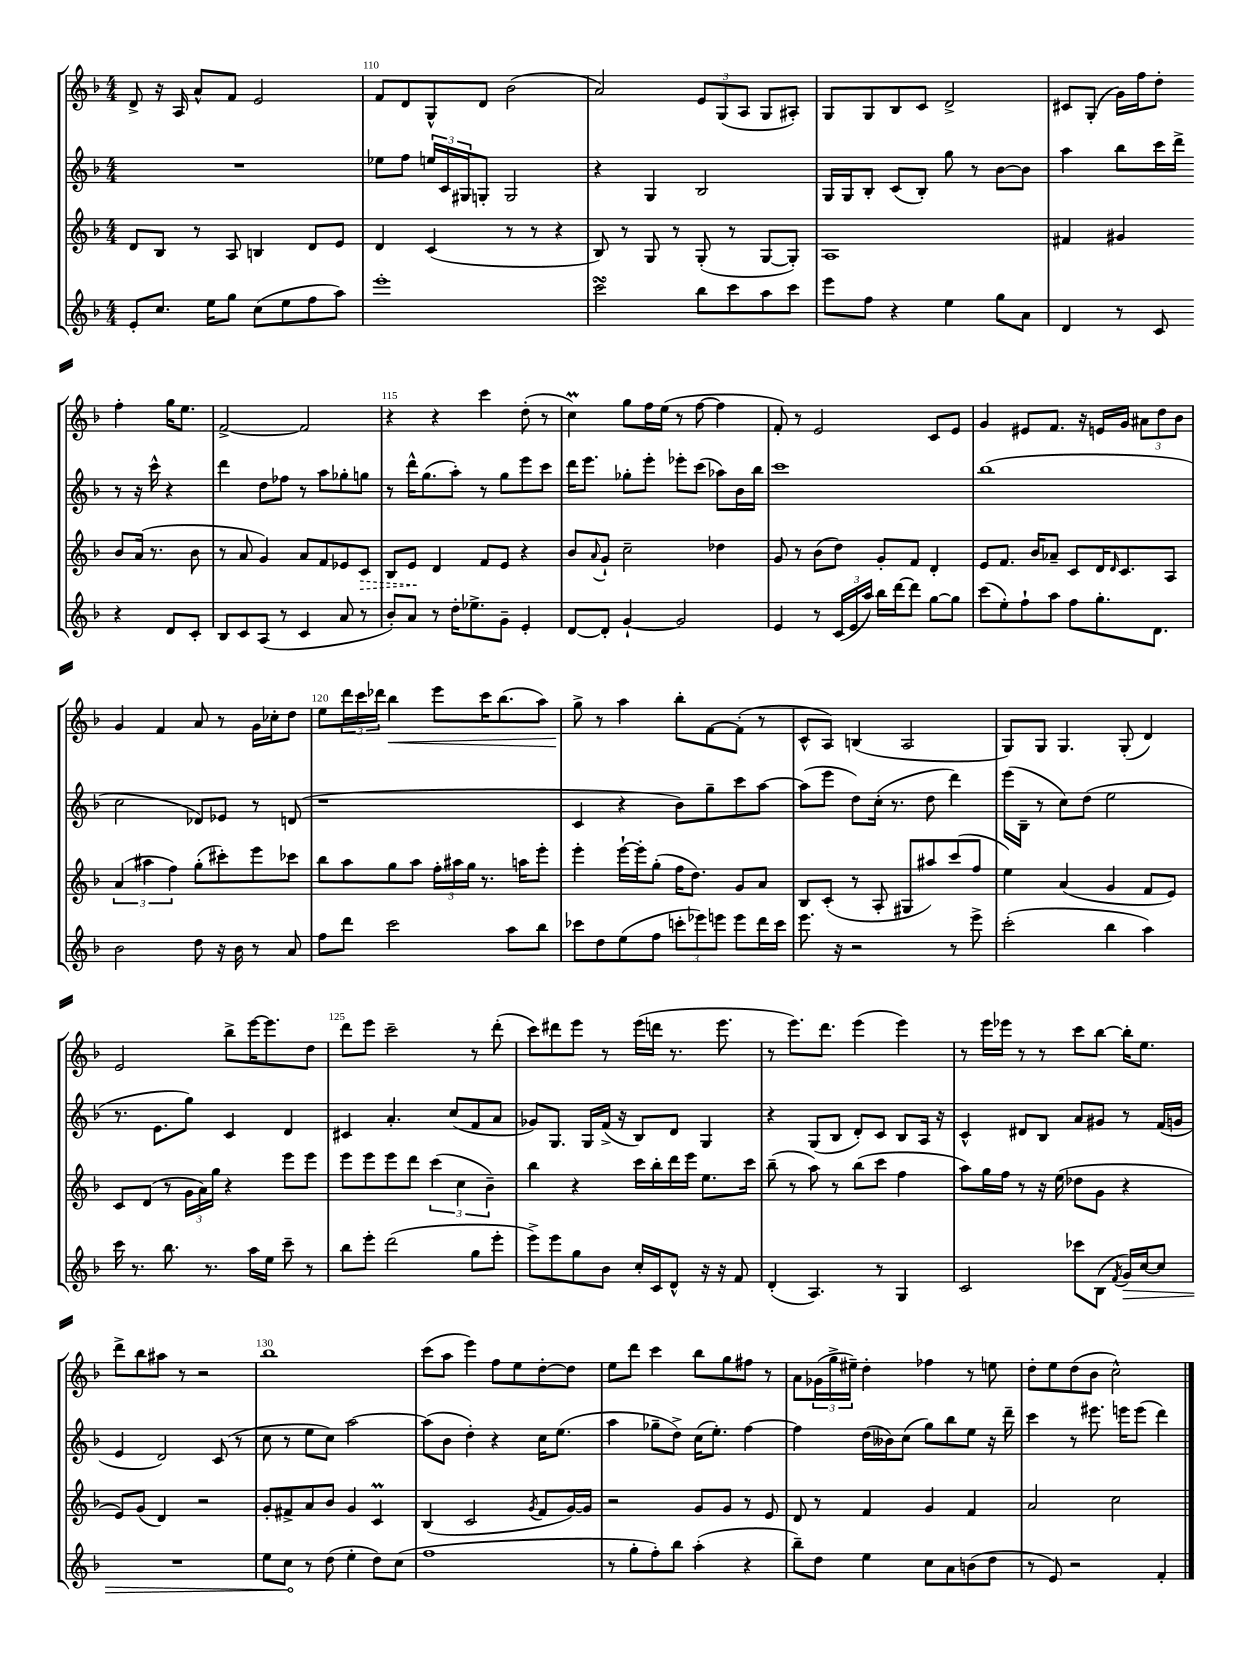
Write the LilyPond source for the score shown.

<<
\new StaffGroup <<
\new Staff = "s0" {
    \clef treble \key f \major \numericTimeSignature \time 4/4
    d'8-> r16 a16 a'8-^ f'8 e'2 |
    f'8 d'8 g8-^ d'8 bes'2( |
    a'2) \tuplet 3/2 { e'8 g8( a8 } g8 ais8-.) |
    g8 g8 bes8 c'8 d'2-> |
    cis'8 g8-.( g'16) f''16 d''8-. f''4-. g''16 e''8. |
    f'2~-> f'2 |
    r4 r4 c'''4 d''8-.( r8 |
    c''4\prall) g''8 f''16 e''16( r8 f''8~ f''4 |
    f'8-.) r8 e'2 c'8 e'8 |
    g'4 eis'8 f'8. r16 e'16 g'16 \tuplet 3/2 { ais'8 d''8 bes'8 } |
    g'4 f'4 a'8 r8 g'16 ces''16-. d''8 |
    e''8 \tuplet 3/2 { d'''16 c'''16 des'''16 } bes''4\< e'''8 c'''16 bes''8.( a''8) |
    g''8->\! r8 a''4 bes''8-. f'8~ f'8-.( r8 |
    c'8-^ a8) b4( a2 |
    g8) g8 g4. g8-.( d'4) |
    e'2 bes''8-> e'''16~ e'''8. d''8 |
    d'''8 e'''8 c'''2-- r8 d'''8-.( |
    c'''8) dis'''8 e'''8 r8 e'''16( d'''16 r8. e'''8. |
    r8 e'''8.) d'''8. e'''4( e'''4) |
    r8 e'''16 ees'''16 r8 r8 c'''8 bes''8~ bes''16-. e''8. |
    d'''8-> bes''8 ais''8 r8 r2 |
    bes''1 |
    c'''8( a''8 e'''4) f''8 e''8 d''8~-. d''8 |
    e''8 d'''8 c'''4 bes''8 g''8 fis''8 r8 |
    a'8 \tuplet 3/2 { ges'16( g''16-> eis''16--) } d''4-. fes''4 r8 e''8 |
    d''8-. e''8 d''8( bes'8 c''2-^) \bar "|." |
}
\new Staff = "s1" {
    \clef treble \key f \major \numericTimeSignature \time 4/4
    R1 |
    ees''8 f''8 \tuplet 3/2 { e''16 c'16 gis16 } g8-. g2 |
    r4 g4 bes2 |
    g16 g16 bes8-. c'8( bes8-.) g''8 r8 bes'8~ bes'8 |
    a''4 bes''8 c'''16 d'''16-> r8 r16 c'''16-^ r4 |
    d'''4 d''8 fes''8 r8 a''8 ges''8-. g''8 |
    r8 d'''16-^ g''8.( a''8-.) r8 g''8 e'''8 c'''8 |
    d'''16 e'''8. ges''8-. e'''8-. ees'''8-. c'''8( aes''8) bes'16 bes''16 |
    c'''1 |
    bes''1( |
    c''2 des'8) ees'8 r8 d'8( |
    r1 |
    c'4 r4 bes'8) g''8-- c'''8 a''8~ |
    a''8( e'''8 d''8) c''16-.( r8. d''8 d'''4) |
    e'''16( bes16-- r8 c''8) d''8( e''2 |
    r8. e'8. g''8) c'4 d'4 |
    cis'4 a'4.-. c''8( f'8 a'8 |
    ges'8) g8. g16 f'16->( r16 bes8) d'8 g4 |
    r4 g8( bes8 d'8-.) c'8 bes8 a16 r16 |
    c'4-^ dis'8 bes8 a'8 gis'8 r8 f'16( g'16 |
    e'4 d'2) c'8( r8 |
    c''8 r8 e''8 c''8) a''2~ |
    a''8( bes'8 d''4-.) r4 c''16 e''8.( |
    a''4 ges''8-- d''8->) c''16( e''8.-.) f''4~ |
    f''4 d''16( beses'16) c''8( g''8) bes''8 e''8 r16 d'''16-- |
    c'''4 r8 eis'''8. e'''16 e'''8( d'''4) \bar "|." |
}
\new Staff = "s2" {
    \clef treble \key f \major \numericTimeSignature \time 4/4
    d'8 bes8 r8 a8 b4 d'8 e'8 |
    d'4 c'4( r8 r8 r4 |
    bes8) r8 g8 r8 g8-.( r8 g8~ g8-.) |
    a1 |
    fis'4 gis'4 bes'8 a'16( r8. bes'8 |
    r8 a'8 g'4) a'8 f'8 ees'8 \once \override Hairpin.style = #'dashed-line c'8\> |
    bes8 e'8\! d'4 f'8 e'8 r4 |
    bes'8 \appoggiatura { a'8 } g'8-! c''2-- des''4 |
    g'8 r8 bes'8( d''8) g'8-. f'8 d'4-. |
    e'8 f'8. bes'16 aes'8-- c'8 d'16 \grace { d'16 } c'8. a8 |
    \tuplet 3/2 { a'4( ais''4 f''4) } g''8-.( cis'''8-.) e'''8 ces'''8 |
    bes''8 a''8 g''8 a''8 \tuplet 3/2 { f''16-. ais''16 g''16 } r8. a''16 e'''8-. |
    e'''4-. e'''16~-! e'''16-. g''8-.( f''16 d''8.) g'8 a'8 |
    bes8 c'8-.( r8 a8-. gis8 ais''8) c'''8( f''8 |
    e''4) a'4( g'4 f'8 e'8) |
    c'8 d'8( r8 \tuplet 3/2 { g'16 a'16) g''16 } r4 e'''8 e'''8 |
    e'''8 e'''8 e'''8 d'''8 \tuplet 3/2 { c'''4( c''4 bes'4--) } |
    bes''4 r4 c'''16 bes''16-. d'''16 e'''16 e''8. c'''16 |
    bes''8--( r8 a''8) r8 bes''8( c'''8 f''4 |
    a''8) g''16 f''16 r8 r16 e''16( des''8 g'8 r4 |
    e'8) g'8( d'4) r2 |
    g'8-. fis'8-> a'8 bes'8 g'4 c'4\prall |
    bes4( c'2 \acciaccatura { g'8 } f'8 g'16~) g'16 |
    r2 g'8 g'8 r8 e'8 |
    d'8 r8 f'4 g'4 f'4 |
    a'2 c''2 \bar "|." |
}
\new Staff = "s3" {
    \clef treble \key f \major \numericTimeSignature \time 4/4
    e'8-. c''8. e''16 g''8 c''8( e''8 f''8 a''8) |
    e'''1-. |
    c'''2\turn bes''8 c'''8 a''8 c'''8 |
    e'''8 f''8 r4 e''4 g''8 a'8 |
    d'4 r8 c'8 r4 d'8 c'8-. |
    bes8 c'8 a8( r8 c'4 a'8 r8 |
    bes'8-.) a'8 r8 d''16-. ees''8.-> g'8-- e'4-. |
    d'8~ d'8-. g'4~-! g'2 |
    e'4 r8 \tuplet 3/2 { c'16( e'16 a''16) } bes''16 d'''16~ d'''8 g''8~ g''8 |
    c'''8( e''8-.) f''8-! a''8 f''8 g''8.-. d'8. |
    bes'2 d''8 r16 bes'16 r8 a'8 |
    f''8 d'''8 c'''2 a''8 bes''8 |
    ces'''8 d''8 e''8( f''8 \tuplet 3/2 { c'''8-. ees'''8) e'''8 } e'''8 d'''16 c'''16 |
    e'''8. r16 r2 r8 e'''8-> |
    c'''2-.( bes''4 a''4) |
    c'''16 r8. bes''8. r8. a''16 e''16 c'''8-- r8 |
    bes''8 e'''8-. d'''2( g''8 e'''8-. |
    e'''8->) e'''8 g''8 bes'8 c''16-. c'16 d'8-^ r16 r16 f'8 |
    d'4-.( a4.) r8 g4 |
    c'2 ces'''8 bes8( \acciaccatura { f'8 } \once \override Hairpin.circled-tip = ##t g'16\>) c''16~ c''8 |
    R1 |
    e''8 c''8\! r8 d''8( e''4-. d''8) c''8( |
    f''1 |
    r8 g''8-. f''8-.) bes''8 a''4-.( r4 |
    bes''8--) d''8 e''4 c''8 a'8 b'8( d''8 |
    r8 e'8) r2 f'4-. \bar "|." |
}
>>
>>
\layout { \context { \Score currentBarNumber = #109 \override BarNumber.break-visibility = ##(#f #t #t) barNumberVisibility = #(every-nth-bar-number-visible 5) } }
